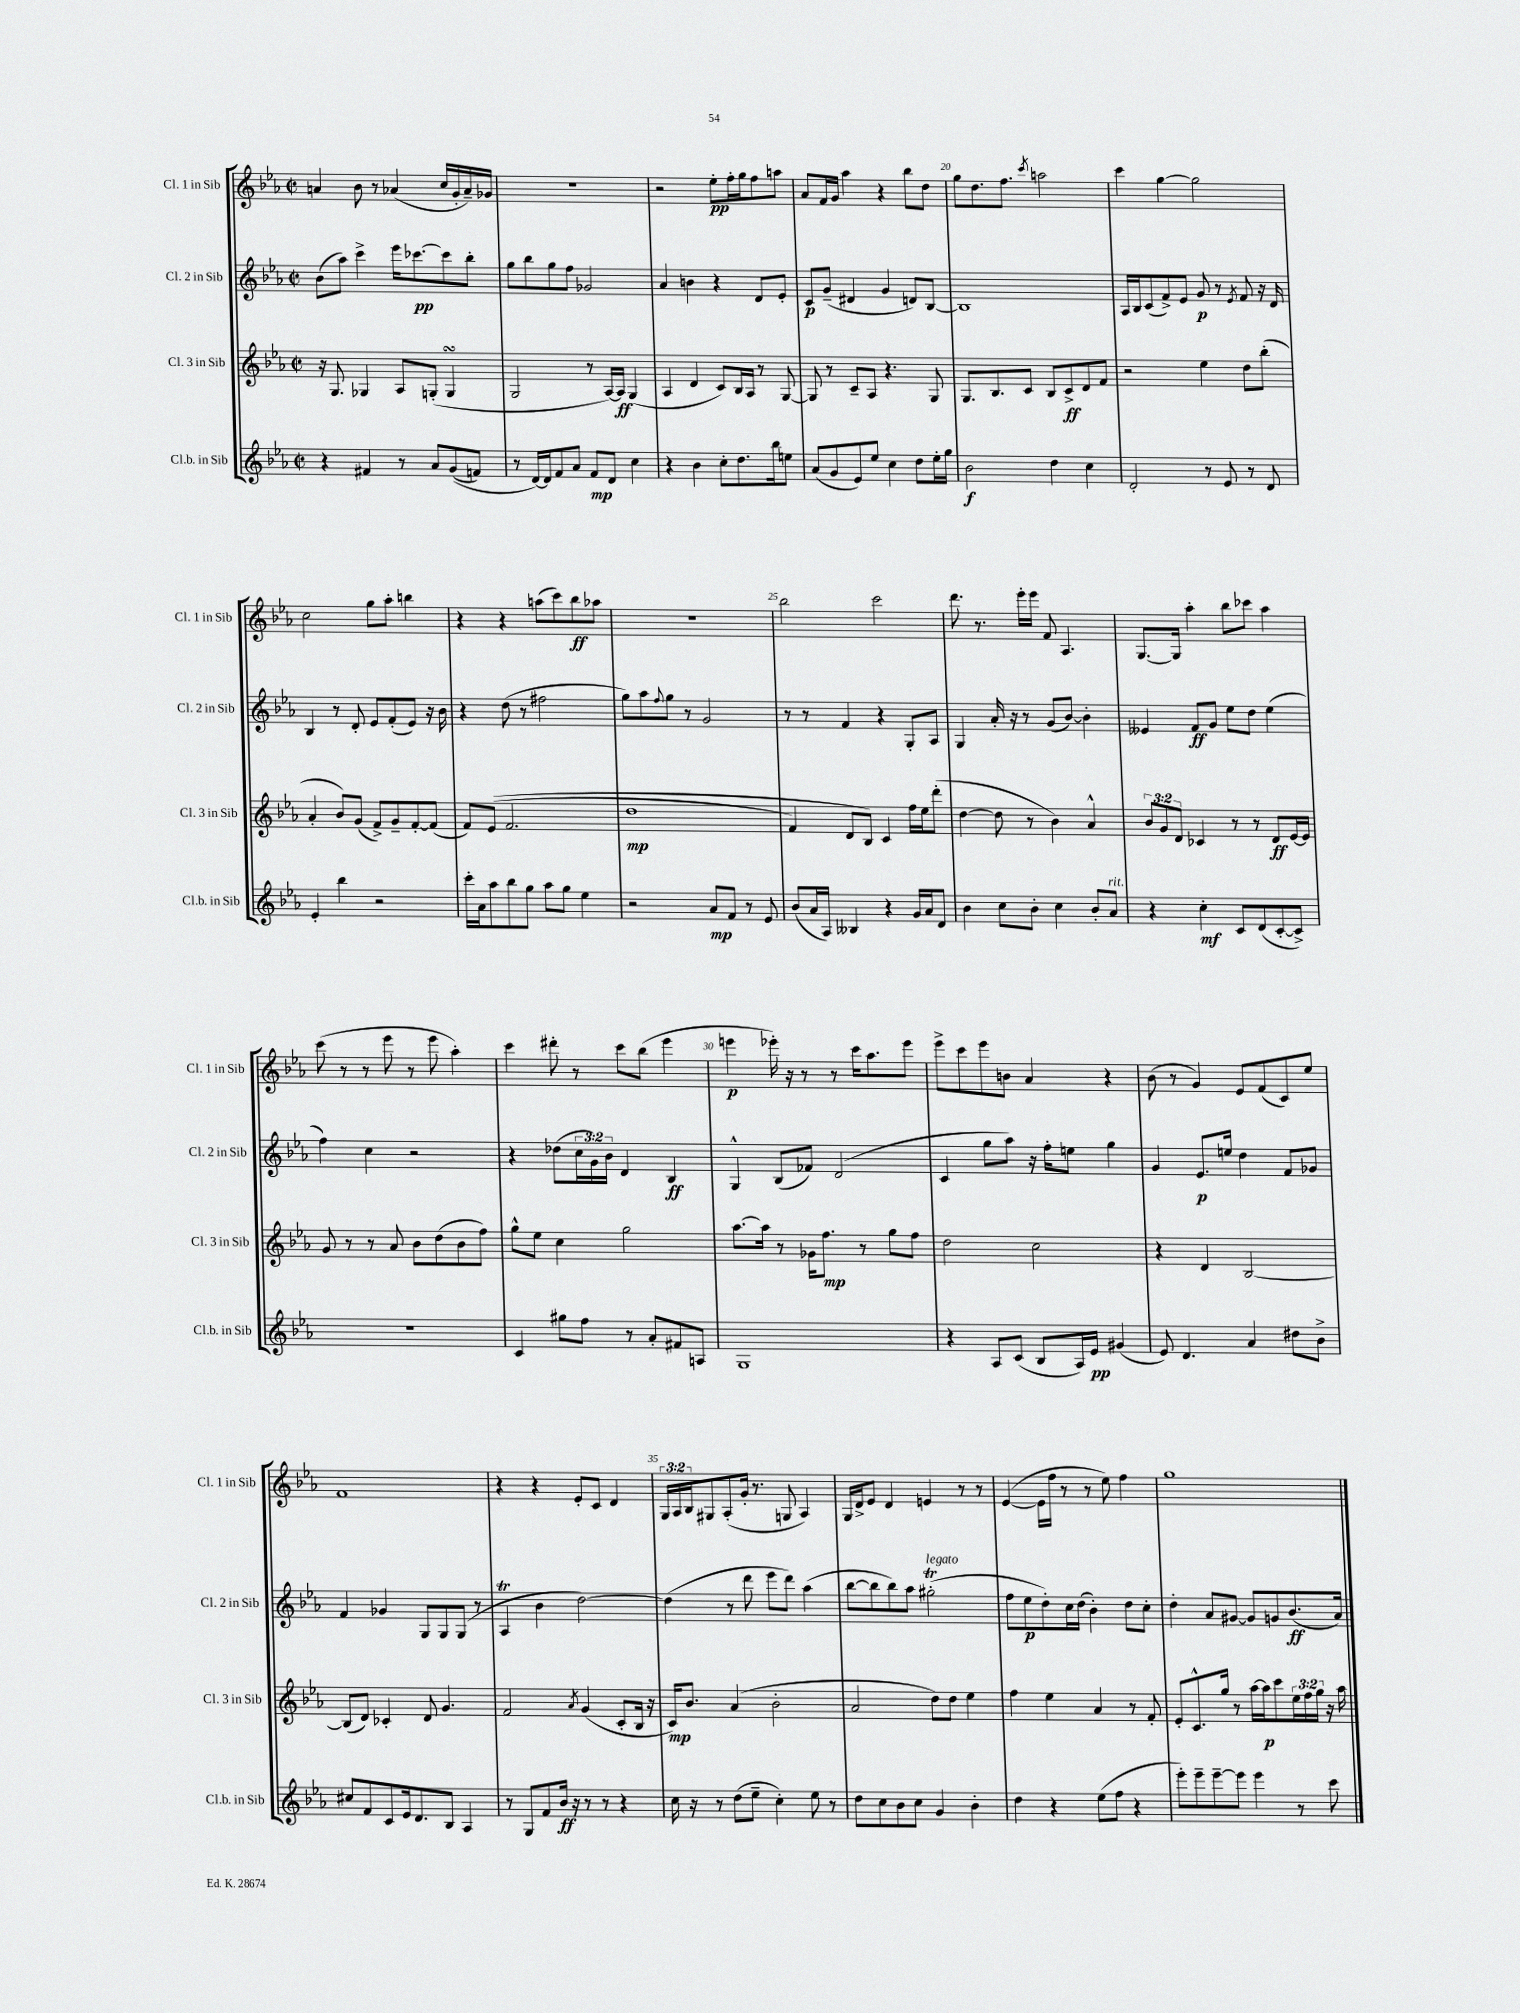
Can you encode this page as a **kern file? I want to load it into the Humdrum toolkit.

**kern	**dynam	**kern	**dynam	**kern	**dynam	**kern	**dynam
*part4	*part4	*part3	*part3	*part2	*part2	*part1	*part1
*staff4	*staff4	*staff3	*staff3	*staff2	*staff2	*staff1	*staff1
*I"Cl.b. in Sib	*	*I"Cl. 3 in Sib	*	*I"Cl. 2 in Sib	*	*I"Cl. 1 in Sib	*
*I'Cl.b. in Sib	*	*I'Cl. 3 in Sib	*	*I'Cl. 2 in Sib	*	*I'Cl. 1 in Sib	*
*clefG2	*	*clefG2	*	*clefG2	*	*clefG2	*
*k[b-e-a-]	*	*k[b-e-a-]	*	*k[b-e-a-]	*	*k[b-e-a-]	*
*M2/2	*	*M2/2	*	*M2/2	*	*M2/2	*
*met(c|)	*	*met(c|)	*	*met(c|)	*	*met(c|)	*
=16	=16	=16	=16	=16	=16	=16	=16
4r	.	16r	.	(8b-\L	.	4an/	.
.	.	8.G/	.	.	.	.	.
.	.	.	.	8aa-\J)	.	.	.
4f#X/	.	4G-X/	.	4ccc^\	.	8b-\	.
.	.	.	.	.	.	8r	.
8r	.	8A-/L	.	16eee-\KL	.	(4a-X/	.
.	.	.	.	[8.ccc-X\	pp	.	.
8a-/L	.	(8Gn'/J	.	.	.	.	.
((8g/	.	4GsSsS/	.	8ccc-\]	.	16cc/LL	.
.	.	.	.	.	.	16g'/	.
8fn/J)	.	.	.	8bb-'\J	.	16a-~/)	.
.	.	.	.	.	.	16g-X/JJ	.
=17	=17	=17	=17	=17	=17	=17	=17
8r	.	2G/	.	8gg\L	.	1r	.
[16d/LL)	.	.	.	8bb-\	.	.	.
16d/J]	.	.	.	.	.	.	.
8f/	.	.	.	8gg\	.	.	.
8a-/J	.	.	.	8ff\J	.	.	.
8f/L	mp	8r	.	2g-X/	.	.	.
8d/J	.	[16A-/LL)	.	.	.	.	.
.	.	16A-/JJ]	ff	.	.	.	.
4cc\	.	(4G/	.	.	.	.	.
=18	=18	=18	=18	=18	=18	=18	=18
4r	.	4A-/	.	4a-/	.	2r	.
4b-\	.	4d/	.	4bn\	.	.	.
8cc'\L	.	8c/L)	.	4r	.	8ee-'\L	pp
8.dd\	.	16B-/L	.	.	.	16ff'\L	.
.	.	16A-/JJ	.	.	.	16gg\J	.
.	.	8r	.	8d/L	.	8ff\	.
16bb-\k	.	.	.	.	.	.	.
8een\J	.	[8G/	.	8e-'/J	.	8aan\J	.
=19	=19	=19	=19	=19	=19	=19	=19
(8a-/L	.	8G/]	.	8c/L	p	8a-/L	.
8g/	.	8r	.	(8g~/J	.	16f/L	.
.	.	.	.	.	.	16g/JJ	.
8e-/)	.	8c~/L	.	4d#X/	.	4aa-\	.
8ee-/J	.	8A-/J	.	.	.	.	.
4cc\	.	4.r	.	4g/	.	4r	.
8dd\L	.	.	.	8dn/L)	.	8bb-\L	.
16ee-'\L	.	8G/	.	[8B-/J	.	8dd\J	.
16gg\JJ	.	.	.	.	.	.	.
=20	=20	=20	=20	=20	=20	=20	=20
2b-\	f	8.G/L	.	1B-]	.	8gg\L	.
.	.	.	.	.	.	8.dd\	.
.	.	8.B-/	.	.	.	.	.
.	.	.	.	.	.	8.ff\J	.
.	.	8c/J	.	.	.	.	.
.	.	.	.	.	.	8qccc/	.
4dd\	.	8B-/L	.	.	.	2aan\	.
.	.	8c^/	ff	.	.	.	.
4cc\	.	8d/	.	.	.	.	.
.	.	8f/J	.	.	.	.	.
=21	=21	=21	=21	=21	=21	=21	=21
2d'/	.	2r	.	16A-/LL	.	4ccc\	.
.	.	.	.	16B-/J	.	.	.
.	.	.	.	(8c/	.	.	.
.	.	.	.	8f^/)	.	[4gg\	.
.	.	.	.	8e-/J	.	.	.
8r	.	4ee-\	.	8g/	p	2gg\]	.
8e-/	.	.	.	8r	.	.	.
.	.	.	.	8qe-/	.	.	.
8r	.	8dd\L	.	8f/	.	.	.
8d/	.	(8bb-'\J	.	16r	.	.	.
.	.	.	.	16d/	.	.	.
!!LO:LB:g=z
=22	=22	=22	=22	=22	=22	=22	=22
4e-'/	.	4a-'/	.	4B-/	.	2cc\	.
4bb-\	.	8b-/L)	.	8r	.	.	.
.	.	(8g/J	.	8d'/	.	.	.
2r	.	8f^/L)	.	8e-/L	.	8gg\L	.
.	.	8g~/	.	(8f'/	.	8aa-'\J	.
.	.	[8f'/	.	8e-/J)	.	4bbn\	.
.	.	(8f/J]	.	16r	.	.	.
.	.	.	.	16b-\	.	.	.
=23	=23	=23	=23	=23	=23	=23	=23
16ccc'\LL	.	8f/L)	.	4r	.	4r	.
16a-\J	.	.	.	.	.	.	.
8aa-\	.	((8e-/J	.	.	.	.	.
8bb-\	.	2.f/	.	(8dd\	.	4r	.
8gg\J	.	.	.	8r	.	.	.
8aa-\L	.	.	.	2ff#X\	.	(8aan\L	.
8gg\J	.	.	.	.	.	8ccc\)	.
4ee-\	.	.	.	.	.	8bb-\	ff
.	.	.	.	.	.	8aa-X\J	.
=24	=24	=24	=24	=24	=24	=24	=24
2r	.	1dd	mp	8gg\L)	.	1r	.
.	.	.	.	8aa-\	.	.	.
.	.	.	.	8qqff/	.	.	.
.	.	.	.	8gg\J	.	.	.
.	.	.	.	8r	.	.	.
8a-/L	mp	.	.	2g/	.	.	.
8f/J	.	.	.	.	.	.	.
8r	.	.	.	.	.	.	.
8e-/	.	.	.	.	.	.	.
=25	=25	=25	=25	=25	=25	=25	=25
(8b-/L	.	4f/)	.	8r	.	2bb-\	.
16a-/L	.	.	.	8r	.	.	.
16A-/JJ)	.	.	.	.	.	.	.
4B--X/	.	8d/L	.	4f/	.	.	.
.	.	8B-/J)	.	.	.	.	.
4r	.	4c/	.	4r	.	2ccc\	.
16g/LL	.	16ff\LL	.	8G'/L	.	.	.
16a-/J	.	16ee-\J	.	.	.	.	.
8d/J	.	(8ddd'\J	.	8A-/J	.	.	.
=26	=26	=26	=26	=26	=26	=26	=26
4b-\	.	[4dd\	.	4G/	.	8.ddd\	.
.	.	.	.	.	.	8.r	.
8cc\L	.	8dd\]	.	16a-'/	.	.	.
.	.	.	.	16r	.	.	.
8b-'\J	.	8r	.	8r	.	16eee-'\LL	.
.	.	.	.	.	.	16eee-\JJ	.
4cc\	.	4b-\)	.	(8g/L	.	8f/	.
.	.	.	.	[8b-/J)	.	4.A-/	.
8b-'/L	.	4a-^^/	.	4b-'\]	.	.	.
!LO:TX:a:i:t=rit.	!	!	!	!	!	!	!
8a-/J	.	.	.	.	.	.	.
=27	=27	=27	=27	=27	=27	=27	=27
4r	.	12b-/L	.	4e--X/	.	[8.G/L	.
.	.	12g/	.	.	.	.	.
.	.	12d/J	.	.	.	.	.
.	.	.	.	.	.	16G/Jk]	.
4cc'\	mf	4c-X/	.	8f/L	ff	4aa-'\	.
.	.	.	.	8g/J	.	.	.
8c/L	.	8r	.	8ee-\L	.	8bb-\L	.
(8d/	.	8r	.	8dd\J	.	8ccc-X\J	.
[8c'/	.	8d/L	ff	(4ee-\	.	4aa-\	.
8c^/J])	.	[16e-/L	.	.	.	.	.
.	.	16e-/JJ]	.	.	.	.	.
!!LO:LB:g=z
=28	=28	=28	=28	=28	=28	=28	=28
1r	.	8g/	.	4ff\)	.	(8ccc\	.
.	.	8r	.	.	.	8r	.
.	.	8r	.	4cc\	.	8r	.
.	.	8a-/	.	.	.	8eee-\	.
.	.	8b-\L	.	2r	.	8r	.
.	.	(8dd\	.	.	.	8eee-\	.
.	.	8b-\	.	.	.	4aa-'\)	.
.	.	8ff\J)	.	.	.	.	.
=29	=29	=29	=29	=29	=29	=29	=29
4c/	.	8gg^^\L	.	4r	.	4ccc\	.
.	.	8ee-\J	.	.	.	.	.
8gg#X\L	.	4cc\	.	(8dd-X\L	.	8ddd#X'\	.
8ff\J	.	.	.	24cc\L	.	8r	.
.	.	.	.	24g\)	.	.	.
.	.	.	.	24b-\JJ	.	.	.
8r	.	2gg\	.	4d/	.	8ccc\L	.
8a-'/L	.	.	.	.	.	(8bb-\J	.
8f#X/	.	.	.	4B-/	ff	4eee-\	.
8An/J	.	.	.	.	.	.	.
=30	=30	=30	=30	=30	=30	=30	=30
1G	.	[8.aa-\L	.	4G^^/	.	4eeen\	p
.	.	16aa-\Jk]	.	.	.	.	.
.	.	8r	.	(8B-/L	.	16eee-X'\)	.
.	.	.	.	.	.	16r	.
.	.	16g-X\KL	.	8f-X/J)	.	8r	.
.	.	8.ff\J	mp	.	.	.	.
.	.	.	.	(2d/	.	8r	.
.	.	8r	.	.	.	16ccc\KL	.
.	.	.	.	.	.	8.aa-\	.
.	.	8gg\L	.	.	.	.	.
.	.	8ff\J	.	.	.	8eee-\J	.
=31	=31	=31	=31	=31	=31	=31	=31
4r	.	2dd\	.	4c/	.	8eee-^\L	.
.	.	.	.	.	.	8ccc\	.
8A-/L	.	.	.	8gg\L	.	8eee-\	.
(8c/J	.	.	.	8aa-\J)	.	8bn\J	.
8B-/L	.	2cc\	.	16r	.	4a-/	.
.	.	.	.	16ff'\KL	.	.	.
16A-/L)	.	.	.	8een\J	.	.	.
16e-/JJ	pp	.	.	.	.	.	.
(4g#X/	.	.	.	4gg\	.	4r	.
=32	=32	=32	=32	=32	=32	=32	=32
8e-/)	.	4r	.	4g/	.	(8b-\	.
4.d/	.	.	.	.	.	8r	.
.	.	4d/	.	8.e-/L	p	4g/)	.
.	.	.	.	16een/Jk	.	.	.
4a-/	.	[2B-/	.	4dd\	.	8e-/L	.
.	.	.	.	.	.	(8f/	.
8dd#X\L	.	.	.	8f/L	.	8c/)	.
8b-^\J	.	.	.	8g-X/J	.	8ee-/J	.
!!LO:LB:g=z
=33	=33	=33	=33	=33	=33	=33	=33
8cc#X/L	.	(8B-/L]	.	4f/	.	1f	.
8f/	.	8d/J)	.	.	.	.	.
8c/	.	4c-X'/	.	4g-X/	.	.	.
16e-/k	.	.	.	.	.	.	.
8.d/	.	.	.	.	.	.	.
.	.	8d/	.	8G/L	.	.	.
8B-/J	.	4.g/	.	8G/	.	.	.
4A-/	.	.	.	(8G/J	.	.	.
.	.	.	.	8r	.	.	.
=34	=34	=34	=34	=34	=34	=34	=34
8r	.	2f/	.	4A-T/	.	4r	.
8G/L	.	.	.	.	.	.	.
8f/	.	.	.	4b-\	.	4r	.
16b-/Jk	ff	.	.	.	.	.	.
16r	.	.	.	.	.	.	.
.	.	8qa-/	.	.	.	.	.
8r	.	(4g/	.	[2dd\)	.	8e-'/L	.
8r	.	.	.	.	.	8c/J	.
4r	.	8c'/L	.	.	.	4d/	.
.	.	16B-/Jk	.	.	.	.	.
.	.	16r	.	.	.	.	.
=35	=35	=35	=35	=35	=35	=35	=35
16cc\	.	16c/KL)	mp	(4dd\]	.	24G/LL	.
.	.	.	.	.	.	24A-/	.
16r	.	8.b-/J	.	.	.	.	.
.	.	.	.	.	.	24B-/J	.
8r	.	.	.	.	.	8G#X/	.
(8dd\L	.	(4a-/	.	8r	.	(8A-'/	.
8ee-~\J	.	.	.	8ddd\	.	16g'/Jk	.
.	.	.	.	.	.	8.r	.
4cc'\)	.	2b-'\	.	8eee-\L	.	.	.
.	.	.	.	8ddd\J)	.	8Gn/	.
8ee-\	.	.	.	(4aa-\	.	4A-/)	.
8r	.	.	.	.	.	.	.
=36	=36	=36	=36	=36	=36	=36	=36
8dd\L	.	2a-/	.	[8bb-\L	.	16G/LL	.
.	.	.	.	.	.	16d^/J	.
8cc\	.	.	.	8bb-\]	.	8e-/J	.
8b-\	.	.	.	8bb-\)	.	4d/	.
8cc\J	.	.	.	8aa-\J	.	.	.
!	!	!	!	!LO:TX:a:i:t=legato	!	!	!
4g/	.	8dd\L)	.	(2gg#Xt'\	.	4en/	.
.	.	8dd\J	.	.	.	.	.
4b-'\	.	4ee-\	.	.	.	8r	.
.	.	.	.	.	.	8r	.
=37	=37	=37	=37	=37	=37	=37	=37
4dd\	.	4ff\	.	8ff\L	.	([4e-/	.
.	.	.	.	8ee-\	p	.	.
4r	.	4ee-\	.	8dd'\)	.	16e-\LL]	.
.	.	.	.	.	.	16ff\JJ	.
.	.	.	.	16cc\L	.	8r	.
.	.	.	.	(16dd\JJ	.	.	.
(8ee-\L	.	4a-/	.	4b-'\)	.	8r	.
8ff\J	.	.	.	.	.	8ee-\)	.
4r	.	8r	.	8dd\L	.	4ff\	.
.	.	8f'/	.	8cc'\J	.	.	.
=38	=38	=38	=38	=38	=38	=38	=38
8eee-'\L)	.	8e-'/L	.	4dd'\	.	1gg	.
8eee-~\	.	8.c^^/	.	.	.	.	.
[8eee-~\	.	.	.	8a-/L	.	.	.
.	.	16gg/Jk	.	.	.	.	.
8eee-\J]	.	8r	.	[8g#X/J	.	.	.
4eee-\	.	[16aa-\LL	.	8g#/L]	.	.	.
.	.	16aa-\J]	p	.	.	.	.
.	.	8ccc\	.	8gn/	.	.	.
8r	.	24ee-\L	.	(8.b-/	ff	.	.
.	.	24ff\	.	.	.	.	.
.	.	24gg\JJ	.	.	.	.	.
8ccc\	.	16r	.	.	.	.	.
.	.	16aa-\	.	16a-/Jk)	.	.	.
==	==	==	==	==	==	==	==
*-	*-	*-	*-	*-	*-	*-	*-
